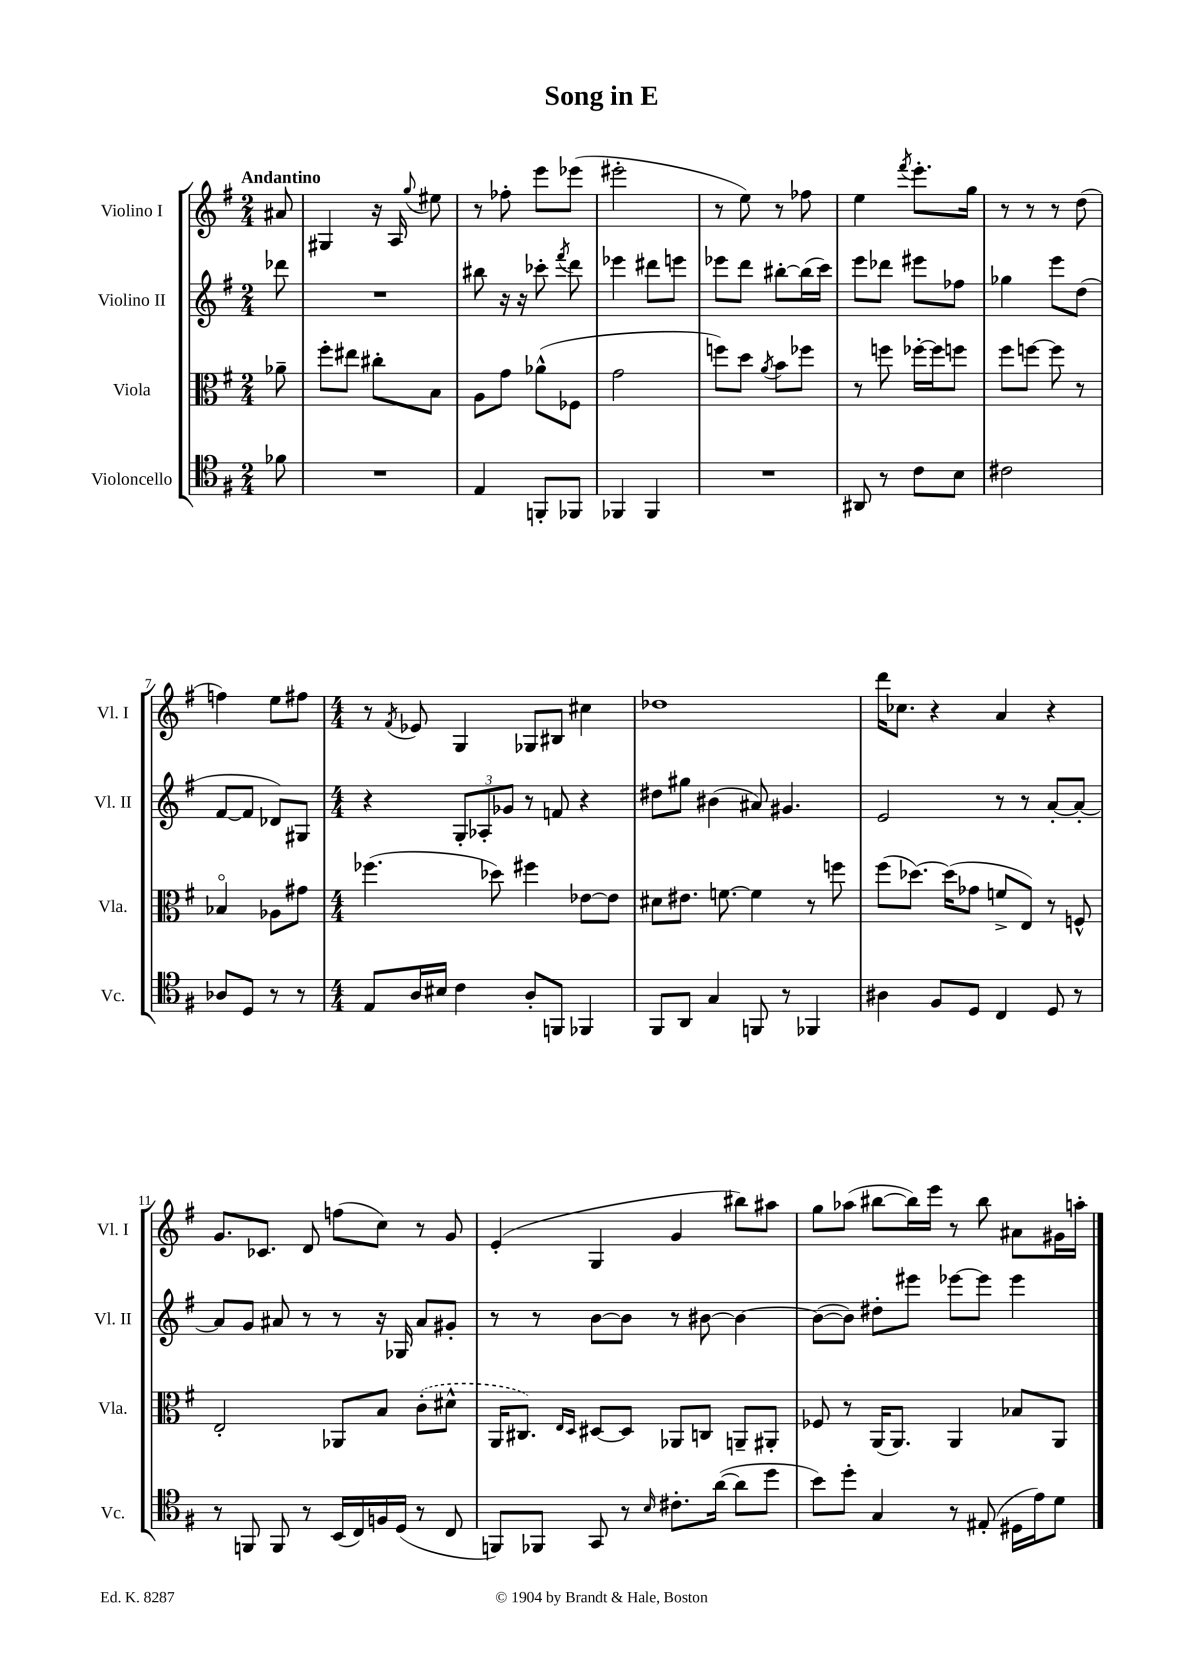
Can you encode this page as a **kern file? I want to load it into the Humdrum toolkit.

**kern	**kern	**kern	**kern
*part4	*part3	*part2	*part1
*staff4	*staff3	*staff2	*staff1
*I"Violoncello	*I"Viola	*I"Violino II	*I"Violino I
*I'Vc.	*I'Vla.	*I'Vl. II	*I'Vl. I
*clefC4	*clefC3	*clefG2	*clefG2
*k[f#]	*k[f#]	*k[f#]	*k[f#]
*M2/4	*M2/4	*M2/4	*M2/4
=	=	=	=
!	!	!	!LO:TX:a:B:t=Andantino
8f-X\	8a-X~\	8ddd-X\	8a#X/
=1	=1	=1	=1
2r	8ff#'\L	2r	4G#X/
.	8ee#X\J	.	.
.	8cc#X'\L	.	16r
.	.	.	16A/
.	.	.	8qqgg/
.	8B\J	.	8ee#X\
=2	=2	=2	=2
4E/	8A\L	8bb#X\	8r
.	8g\J	16r	8ff-X'\
.	.	16r	.
8FFn'/L	(8a-X^^\L	8ccc-X'\	8eee\L
.	.	8qfff#/	.
8FF-X/J	8F-X\J	8ddd\	(8eee-X\J
=3	=3	=3	=3
4FF-X/	2g\	4eee-X\	2eee#X'\
4FF-/	.	8ddd#X\L	.
.	.	8eeen\J	.
=4	=4	=4	=4
2r	8ffn\L)	8eee-X\L	8r
.	8dd\J	8ddd\J	8ee\)
.	8qa/	.	.
.	8b\L	[8bb#X'\L	8r
.	8ff-X\J	(16bb#\L]	8ff-X\
.	.	16ccc\JJ)	.
=5	=5	=5	=5
8AA#X/	8r	8eee\L	4ee\
8r	8ffn\	8ddd-X\J	.
.	.	.	8qfff#/
8c\L	[16ff-X'\LL	8eee#X\L	8.eee'\L
.	16ff-\J]	.	.
8B\J	8ffn\J	8ff-X\J	.
.	.	.	16gg\Jk
=6	=6	=6	=6
2c#X\	8ff#\L	4gg-X\	8r
.	[8ffn\J	.	8r
.	8ff\]	8eee\L	8r
.	8r	(8dd\J	(8dd\
!!LO:LB:g=z
=7	=7	=7	=7
8A-X/L	4B-X/	[8f#/L	4ffn\)
8D/J	.	8f#/J]	.
8r	8A-X\L	8d-X/L)	8ee\L
8r	8g#X\J	8G#X/J	8ff#X\J
=8	=8	=8	=8
*M4/4	*M4/4	*M4/4	*M4/4
8E/L	(4.ff-X\	4r	8r
.	.	.	8qf#/
16A/L	.	.	8e-X/
16B#X/JJ	.	.	.
4c\	.	12G'/L	4G/
.	.	12A-X'/	.
.	8dd-X\)	.	.
.	.	12g-X/J	.
8A'/L	4ff#X\	8r	8G-X/L
8FFn/J	.	8fn/	8B#X/J
4FF-X/	[8e-X\L	4r	4cc#X\
.	8e-\J]	.	.
=9	=9	=9	=9
8FF#/L	8d#X\L	8dd#X\L	1dd-X
8AA/J	8.e#X\J	8gg#X\J	.
4G/	.	(4b#X\	.
.	[8.fn\	.	.
8FFn/	4f\]	8a#X/)	.
8r	.	4.g#X/	.
4FF-X/	8r	.	.
.	8ffn\	.	.
=10	=10	=10	=10
4A#X\	(8ff#\L	2e/	16ddd\KL
.	.	.	8.cc-X\J
.	[8.dd-X\J)	.	.
8F#/L	.	.	4r
.	(16dd-\KL]	.	.
8D/J	8g-X\J	.	.
4C/	8fn^/L	8r	4a/
.	8E/J)	8r	.
8D/	8r	[8a'/L	4r
8r	8Fn^^/	8a'/J_	.
!!LO:LB:g=z
=11	=11	=11	=11
8r	2E'/	8a/L]	8.g/L
8FFn/	.	8g/J	.
.	.	.	8.c-X/J
8FF/	.	8a#X/	.
8r	.	8r	8d/
(16BB/LL	8AA-X/L	8r	(8ffn\L
16C/)	.	.	.
16Fn/	8B/J	16r	8cc\J)
(16D/JJ	.	16G-X/	.
8r	(8c'\L	8a#/L	8r
8C/	8d#X^^\J	8g#X'/J	8g/
=12	=12	=12	=12
8FFn/L)	16AA/KL	8r	(4e'/
.	8.C#X/J)	.	.
8FF-X/J	.	8r	.
.	16qqE/LL	.	.
.	16qqD/JJ	.	.
8GG/	[8D#X/L	[8b\L	4G/
8r	8D#/J]	8b\J]	.
16qqB/	.	.	.
8.c#X'\L	8AA-X/L	8r	4g/
.	8Cn/J	[8b#X\	.
([16a\Jk	.	.	.
8a\L]	8AAn~/L	4b#\_	8bb#X\L)
8dd\J	8AA#X'/J	.	8aa#X\J
=13	=13	=13	=13
8b\L)	8F-X/	(8b#\L_	8gg\L
8dd'\J	8r	8b#\J])	(8aa-X\J
4G/	(16AA/KL	8dd#X'\L	[8bb#X\L
.	8.AA/J)	.	.
.	.	8eee#X\J	16bb#\L])
.	.	.	16eee\JJ
8r	4AA/	[8eee-X\L	8r
(8E#X'/	.	8eee-\J]	8bb#\
16D#X\LL	8B-X/L	4eee-\	8a#X\L
16e\J)	.	.	.
8d\J	8AA/J	.	16g#X\L
.	.	.	16aan'\JJ
==	==	==	==
*-	*-	*-	*-
